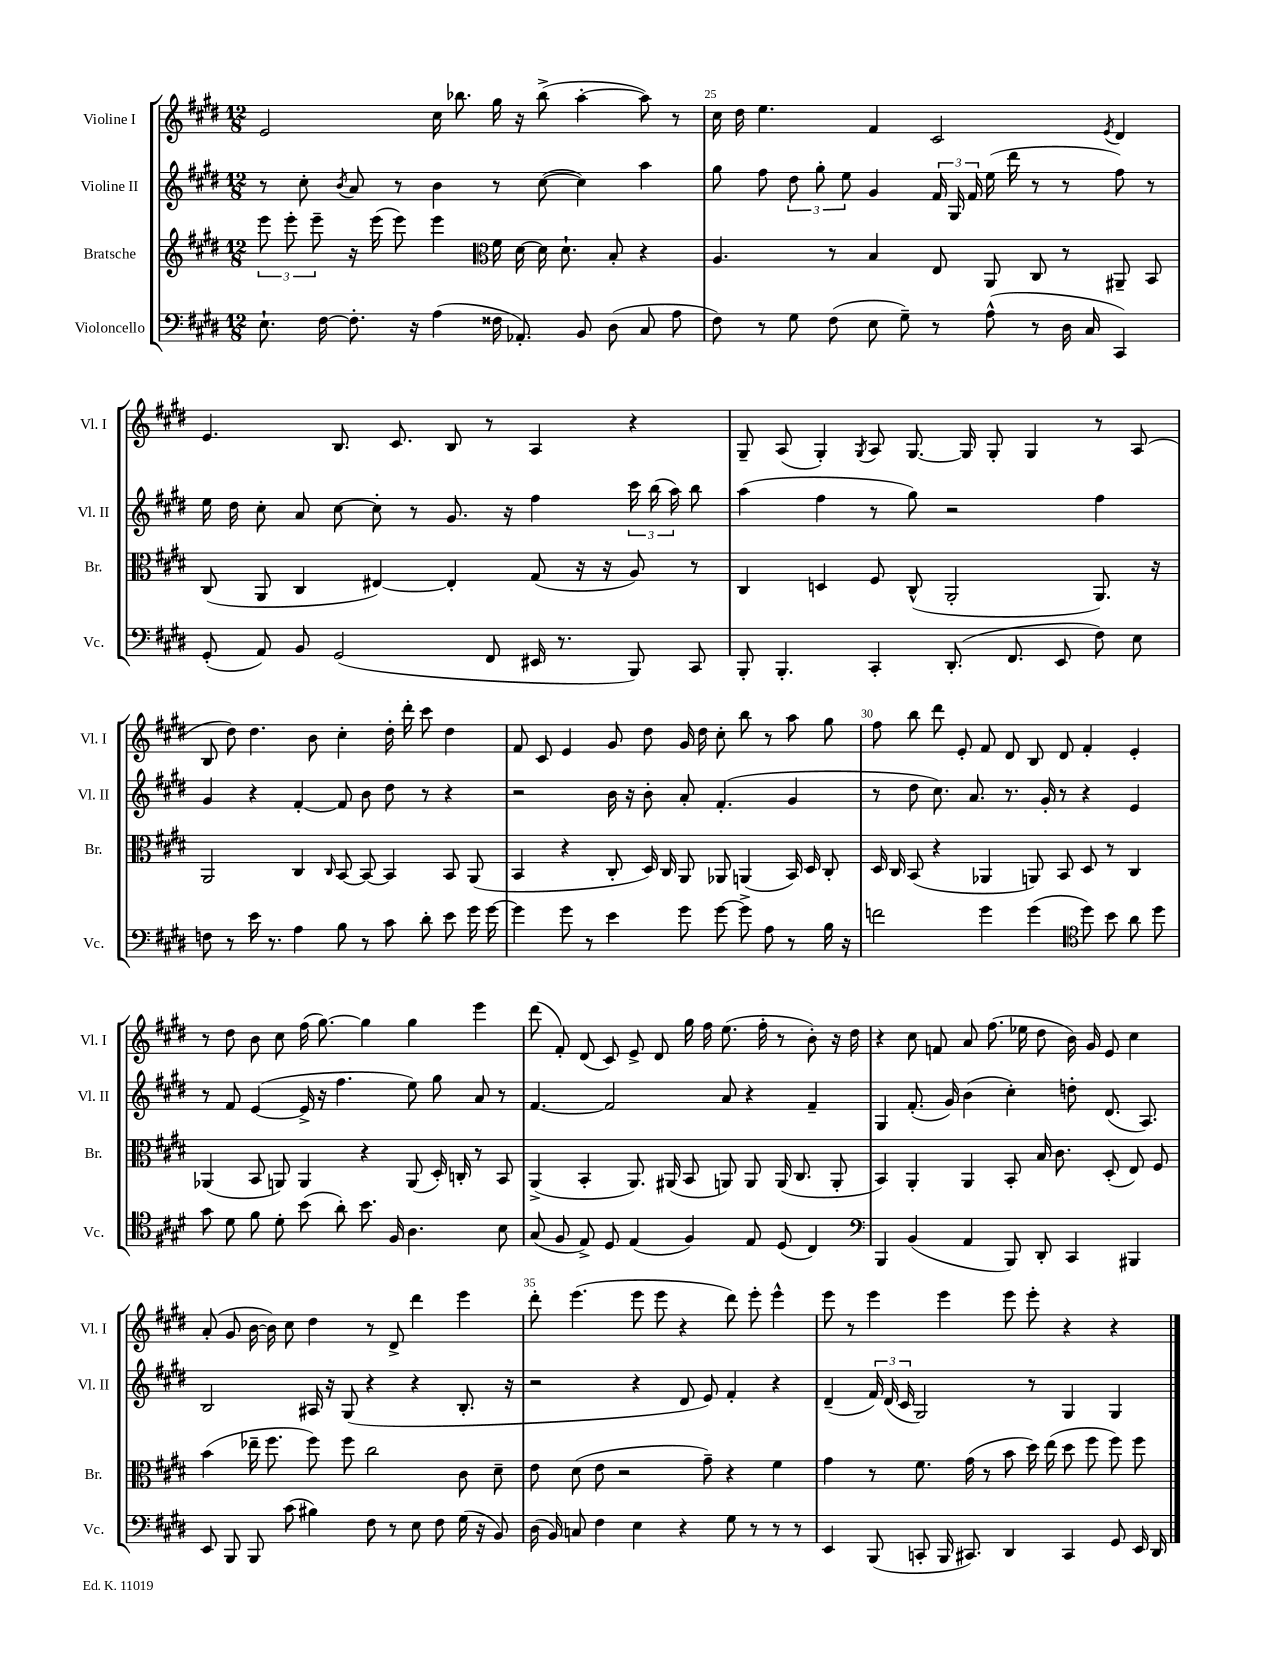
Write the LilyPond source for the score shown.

<<
\new StaffGroup <<
\new Staff = "s0" \with { instrumentName = "Violine I" shortInstrumentName = "Vl. I" } {
    \clef treble \key e \major \numericTimeSignature \time 12/8
    \autoBeamOff e'2 cis''16 bes''8. gis''16 r16 bes''8->( a''4~-. a''8) r8 |
    cis''16 dis''16 e''4. fis'4 cis'2 \acciaccatura { e'8 } dis'4 |
    e'4. b8. cis'8. b8 r8 a4 r4 |
    gis8-- a8( gis4-.) \acciaccatura { gis8 } a8 gis8.~ gis16 gis8-. gis4 r8 a8( |
    b8 dis''8) dis''4. b'8 cis''4-. dis''16-. dis'''16-. cis'''8 dis''4 |
    fis'8 cis'8 e'4 gis'8 dis''8 gis'16 dis''16 cis''8-. b''8 r8 a''8 gis''8 |
    fis''8 b''8 dis'''8 e'8-. fis'8 dis'8 b8 dis'8 fis'4-. e'4-. |
    r8 dis''8 b'8 cis''8 fis''16( gis''8.~) gis''4 gis''4 e'''4 |
    dis'''8( fis'8-.) dis'8( cis'8) e'8-> dis'8 gis''16 fis''16 e''8.( fis''16-. r8 b'8-.) r16 dis''16 |
    r4 cis''8 f'8 a'8 fis''8.( ees''16 dis''8 b'16) gis'16 e'8 cis''4 |
    a'8-.( gis'8 b'16~ b'16) cis''8 dis''4 r8 dis'8-> dis'''4 e'''4 |
    dis'''8-. e'''4.( e'''8 e'''8 r4 dis'''8) e'''8-. e'''4-^ |
    e'''8 r8 e'''4 e'''4 e'''8 e'''8-. r4 r4 \bar "|." |
}
\new Staff = "s1" \with { instrumentName = "Violine II" shortInstrumentName = "Vl. II" } {
    \clef treble \key e \major \numericTimeSignature \time 12/8
    \autoBeamOff r8 cis''8-. \acciaccatura { b'8 } a'8 r8 b'4 r8 cis''8~( cis''4) a''4 |
    gis''8 fis''8 \tuplet 3/2 { dis''8 gis''8-. e''8 } gis'4 \tuplet 3/2 { fis'16 gis16 fis'16 } e''16( dis'''16 r8 r8 fis''8) r8 |
    e''16 dis''16 cis''8-. a'8 cis''8~ cis''8-. r8 gis'8. r16 fis''4 \tuplet 3/2 { cis'''16 b''16( a''16) } b''8 |
    a''4( fis''4 r8 gis''8) r2 fis''4 |
    gis'4 r4 fis'4~-. fis'8 b'8 dis''8 r8 r4 |
    r2 b'16 r16 b'8-. a'8-. fis'4.-.( gis'4 |
    r8 dis''8 cis''8.) a'8. r8. gis'16-. r8 r4 e'4 |
    r8 fis'8 e'4~( e'16-> r16 fis''4. e''8) gis''8 a'8 r8 |
    fis'4.~ fis'2 a'8 r4 fis'4-- |
    gis4 fis'8.-.( gis'16) b'4( cis''4-.) d''8-. dis'8.( a8.) |
    b2 ais16 r16 gis8( r4 r4 b8.-. r16 |
    r2 r4 dis'8 e'8) fis'4-. r4 |
    dis'4--( \tuplet 3/2 { fis'16) dis'16( cis'16 } gis2) r8 gis4 gis4 \bar "|." |
}
\new Staff = "s2" \with { instrumentName = "Bratsche" shortInstrumentName = "Br." } {
    \clef treble \key e \major \numericTimeSignature \time 12/8
    \autoBeamOff \tuplet 3/2 { e'''8 e'''8-. e'''8-- } r16 e'''16( e'''8) e'''4 \clef alto fis'16 dis'16~ dis'16 dis'8.-! b8-. r4 |
    a4. r8 b4 e8 a,8 cis8 r8 ais,8-- b,8 |
    cis8( a,8 cis4 eis4~) eis4-. gis8( r16 r16 a8) r8 |
    cis4 d4 fis8 cis8-^( a,2-. a,8.) r16 |
    a,2 cis4 \grace { cis16 } b,8~ b,8~ b,4 b,8 a,8( |
    b,4 r4 cis8-. dis16) cis16 a,8 aes,8 a,4( b,16) dis16 cis8-. |
    dis16 cis16 b,8( r4 aes,4 a,8) b,8 dis8 r8 cis4 |
    aes,4( b,8 a,8) a,4 r4 a,8( dis16-.) c16-. r8 b,8 |
    a,4->( b,4-. a,8.) ais,16( b,8 a,8) a,8 a,16( cis8. a,8-. |
    b,4) a,4-. a,4 b,8-. b16 cis'8. dis8-.( e8) fis8 |
    b'4( ees''16-- fis''8. fis''8) fis''8 cis''2 cis'8 dis'8-- |
    e'8 dis'8( e'8 r2 gis'8--) r4 fis'4 |
    gis'4 r8 fis'8. gis'16( r8 b'8 dis''16) e''16( dis''8 fis''8 fis''8) fis''8 \bar "|." |
}
\new Staff = "s3" \with { instrumentName = "Violoncello" shortInstrumentName = "Vc." } {
    \clef bass \key e \major \numericTimeSignature \time 12/8
    \autoBeamOff e8.-! fis16~ fis8.-. r16 a4( fisis16 aes,8.-.) b,8 dis8( cis8 a8 |
    fis8) r8 gis8 fis8( e8 gis8--) r8 a8-^( r8 dis16 cis16 cis,4) |
    gis,8-.( a,8) b,8 gis,2( fis,8 eis,16 r8. b,,8) cis,8 |
    b,,8-. b,,4.-. cis,4-. dis,8.-.( fis,8. e,8 fis8) e8 |
    f8 r8 e'16 r8. a4 b8 r8 cis'8 dis'8-. e'8 gis'16 gis'16~ |
    gis'4 gis'8 r8 e'4 gis'8 gis'8~ gis'8-> a8 r8 b16 r16 |
    f'2 gis'4 gis'4( \clef tenor dis''8) b'8 a'8 dis''8 |
    gis'8 dis'8 fis'8 dis'8-. b'8( a'8-.) b'8. fis16 a4. b8 |
    gis8( fis8 e8->) dis8 e4( fis4) e8 dis8( cis4) |
    \clef bass b,,4 b,4( a,4 b,,8) dis,8-. cis,4 bis,,4 |
    e,8 b,,8 b,,8 cis'8( bis4) fis8 r8 e8 fis8 gis16( r16 b,8) |
    dis16( b,16) c8 fis4 e4 r4 gis8 r8 r8 r8 |
    e,4 b,,8( c,8-. b,,16 cis,8.) dis,4 cis,4 gis,8 e,16 dis,16 \bar "|." |
}
>>
>>
\layout { \context { \Score currentBarNumber = #24 \override BarNumber.break-visibility = ##(#f #t #t) barNumberVisibility = #(every-nth-bar-number-visible 5) } }
